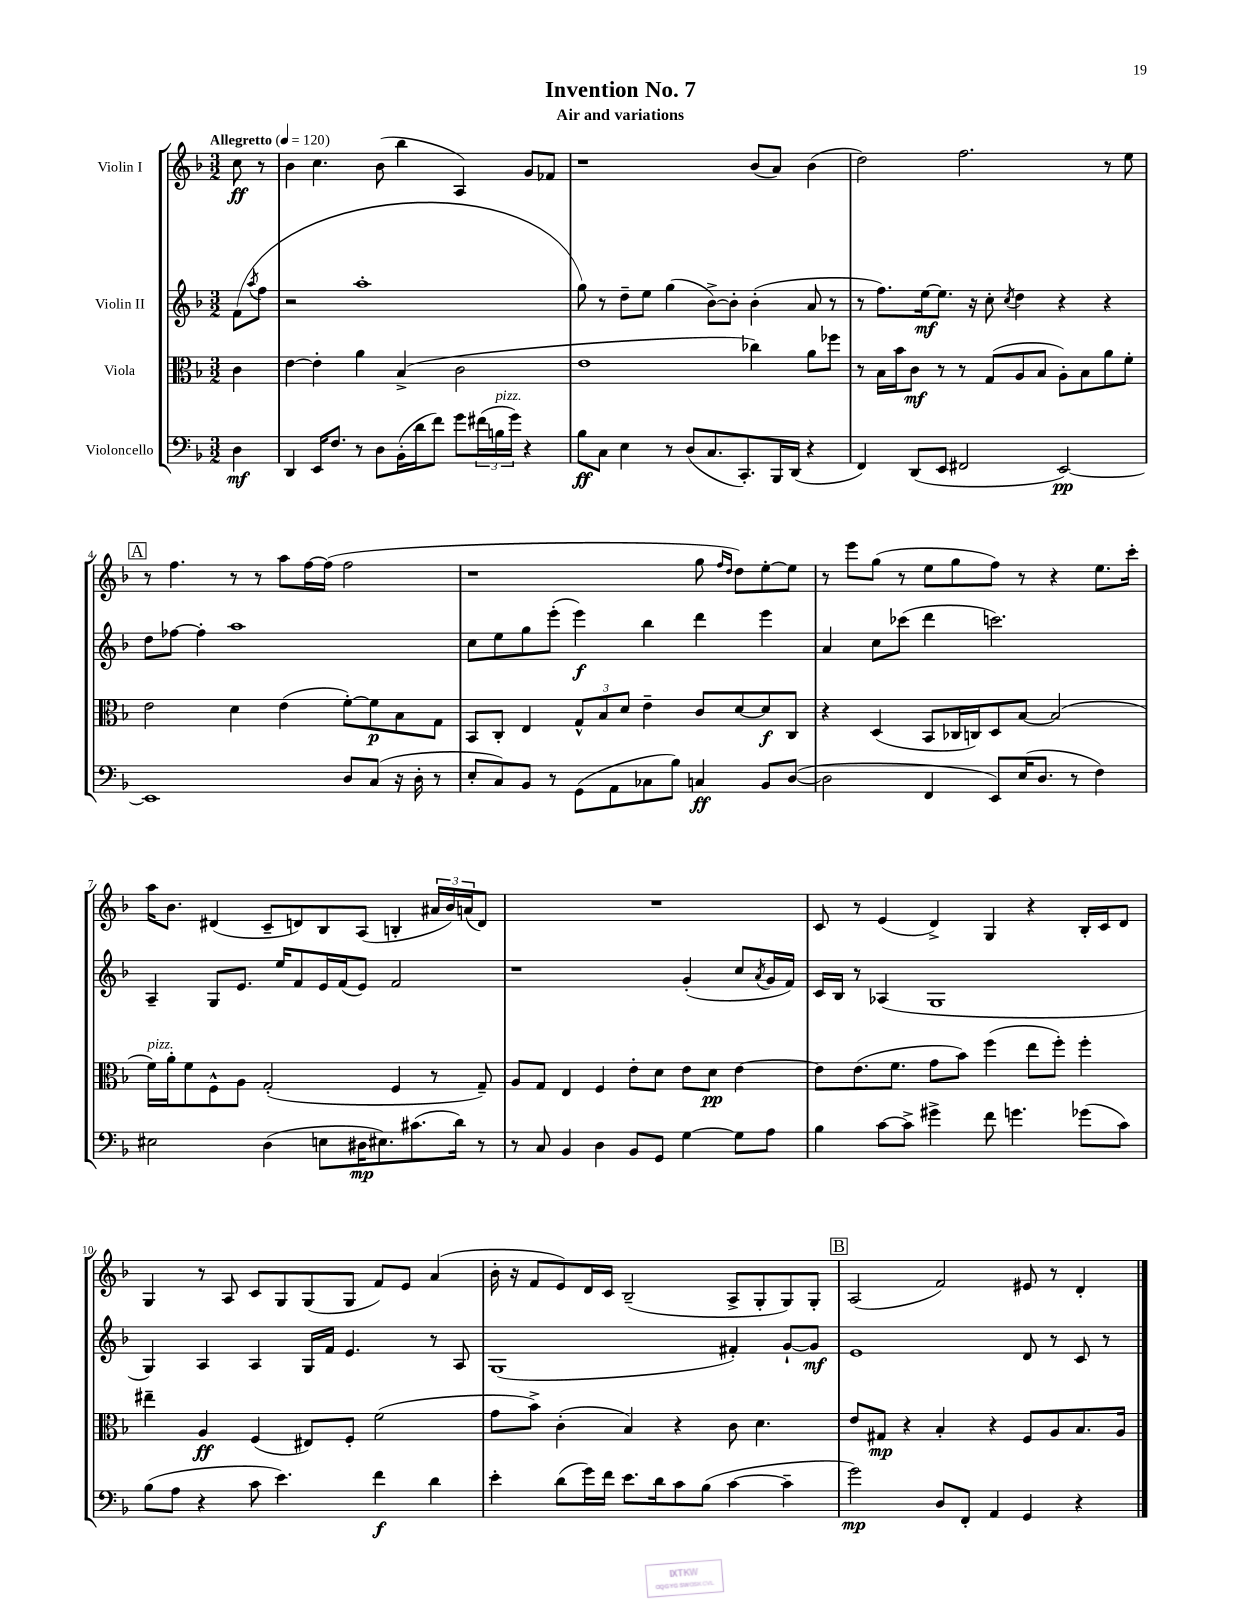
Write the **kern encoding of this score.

**kern	**kern	**kern	**kern
*staff4	*staff3	*staff2	*staff1
*clefF4	*clefC3	*clefG2	*clefG2
*k[b-]	*k[b-]	*k[b-]	*k[b-]
*M3/2	*M3/2	*M3/2	*M3/2
*MM120	*MM120	*MM120	*MM120
4D	4c	(8f	8cc
.	.	8qaa	.
.	.	8ff	8r
=	=	=	=
4DD	[4e	2r	4b-
16EE	4e']	.	4.cc
8.F	.	.	.
8r	4a	1aa'	.
8D	.	.	(8b-
(16BB-'	(4B-^	.	4bb-
16d	.	.	.
8f)	.	.	.
8g	2c	.	4A)
(24f#	.	.	.
24B	.	.	.
24g)	.	.	.
4r	.	.	8g
.	.	.	8f-
=	=	=	=
8B-	1e	8gg)	1r
8C	.	8r	.
4E	.	8dd~	.
.	.	8ee	.
8r	.	(4gg	.
(8D	.	.	.
8.C	.	[8b-^)	.
.	.	8b-']	.
8.CC')	.	.	.
.	4cc-)	(4b-'	(8b-
16BBB-	.	.	8a)
(16DD	.	.	.
4r	8a	8a	(4b-
.	8ff-	8r	.
=	=	=	=
4FF)	8r	8r	2dd)
.	16B-	8.ff)	.
.	16b-	.	.
(8DD	8c	.	.
.	.	[16ee	.
8EE	8r	8.ee]	.
2FF#	8r	.	2.ff
.	.	16r	.
.	(8G	8cc'	.
.	.	8qcc	.
.	8A	4dd	.
.	8B-	.	.
[2EE)	8A')	4r	.
.	8B-	.	.
.	8a	4r	8r
.	8f'	.	8ee
=	=	=	=
1EE]	2e	8dd	8r
.	.	[8ff-	4.ff
.	.	4ff-']	.
.	4d	1aa	8r
.	.	.	8r
.	(4e	.	8aa
.	.	.	[16ff
.	.	.	(16ff]
8D	[8f')	.	2ff
(8C	8f]	.	.
16r	8B-	.	.
16D'	.	.	.
8r	8G	.	.
=	=	=	=
8E'	8BB-	8cc	1r
8C)	8C'	8ee	.
8BB-	4E	8gg	.
8r	.	(8eee'	.
(8GG	12G^^	4eee)	.
.	12B-	.	.
8AA	.	.	.
.	12d	.	.
8C-	4e~	4bb-	.
8B-)	.	.	.
4C	8c	4ddd	8gg
.	.	.	16qqff
.	.	.	16qqdd
.	[8d	.	8dd)
8BB-	8d]	4eee	[8ee'
([8D	8C	.	8ee]
=	=	=	=
2D]	4r	4a	8r
.	.	.	8eee
.	(4D	8cc	(8gg
.	.	(8ccc-	8r
4FF	8BB-	4ddd	8ee
.	16C-	.	8gg
.	16C)	.	.
8EE)	8D	2.ccc)	8ff)
(16E	[8B-	.	8r
8.D	.	.	.
.	(2B-]	.	4r
8r	.	.	.
4F)	.	.	8.ee
.	.	.	16ccc'
=	=	=	=
2E#	16f)	4A~	16aa
.	16a'	.	8.b-
.	8f	.	.
.	8F^^	8G	(4d#
.	8A	8.e	.
(4D	(2G'	.	8c~
.	.	16ee	.
.	.	8f	8d)
8E	.	16e	8B-
.	.	(16f	.
16D#	.	8e)	(8A
8.E#)	.	.	.
.	4F	2f	4B'
(8.c#	.	.	.
.	8r	.	24a#
.	.	.	24b-)
16d)	.	.	.
.	.	.	(24a
8r	8G~)	.	8d)
=	=	=	=
8r	8A	1r	1.r
8C	8G	.	.
4BB-	4E	.	.
4D	4F	.	.
8BB-	8e'	.	.
8GG	8d	.	.
[4G	8e	(4g'	.
.	8d	.	.
8G]	[4e	8cc	.
.	.	8qa	.
8A	.	16g	.
.	.	16f)	.
=	=	=	=
4B-	8e]	16c	8c
.	.	16B-	.
.	(8.e	8r	8r
[8c	.	(4A-	(4e
.	8.f	.	.
8c^]	.	.	.
4g#^	8g	1G	4d^)
.	8b-)	.	.
8f	(4ff	.	4G
4.g	.	.	.
.	8ee	.	4r
.	8ff')	.	.
(8g-	4ff'	.	16B-'
.	.	.	16c
8c)	.	.	8d
=	=	=	=
(8B-	4ee#~	4G)	4G
8A	.	.	.
4r	4A	4A	8r
.	.	.	8A
8c	(4F	4A	8c
4.e)	.	.	8G
.	8E#)	16G	(8G
.	.	16f	.
.	8F'	4.e	8G
4f	(2f	.	8f)
.	.	.	8e
4d	.	8r	(4a
.	.	8A	.
=	=	=	=
4e'	8g	(1G	16b-'
.	.	.	16r
.	8b-^)	.	8f
(8d	(4c'	.	8e)
16g)	.	.	16d
16f	.	.	16c
8.e	4B-)	.	(2B-~
16d	.	.	.
8c	4r	.	.
(8B-	.	.	.
[4c	8c	4f#')	8A^
.	4.d	.	8G'
4c~]	.	[8g`	8G)
.	.	8g]	8G'
=	=	=	=
2g)	8e	1e	(2A
.	8G#	.	.
.	4r	.	.
8D	4B-'	.	2f)
8FF'	.	.	.
4AA	4r	.	.
4GG	8F	8d	8e#
.	8A	8r	8r
4r	8.B-	8c	4d'
.	.	8r	.
.	16A	.	.
==	==	==	==
*-	*-	*-	*-
